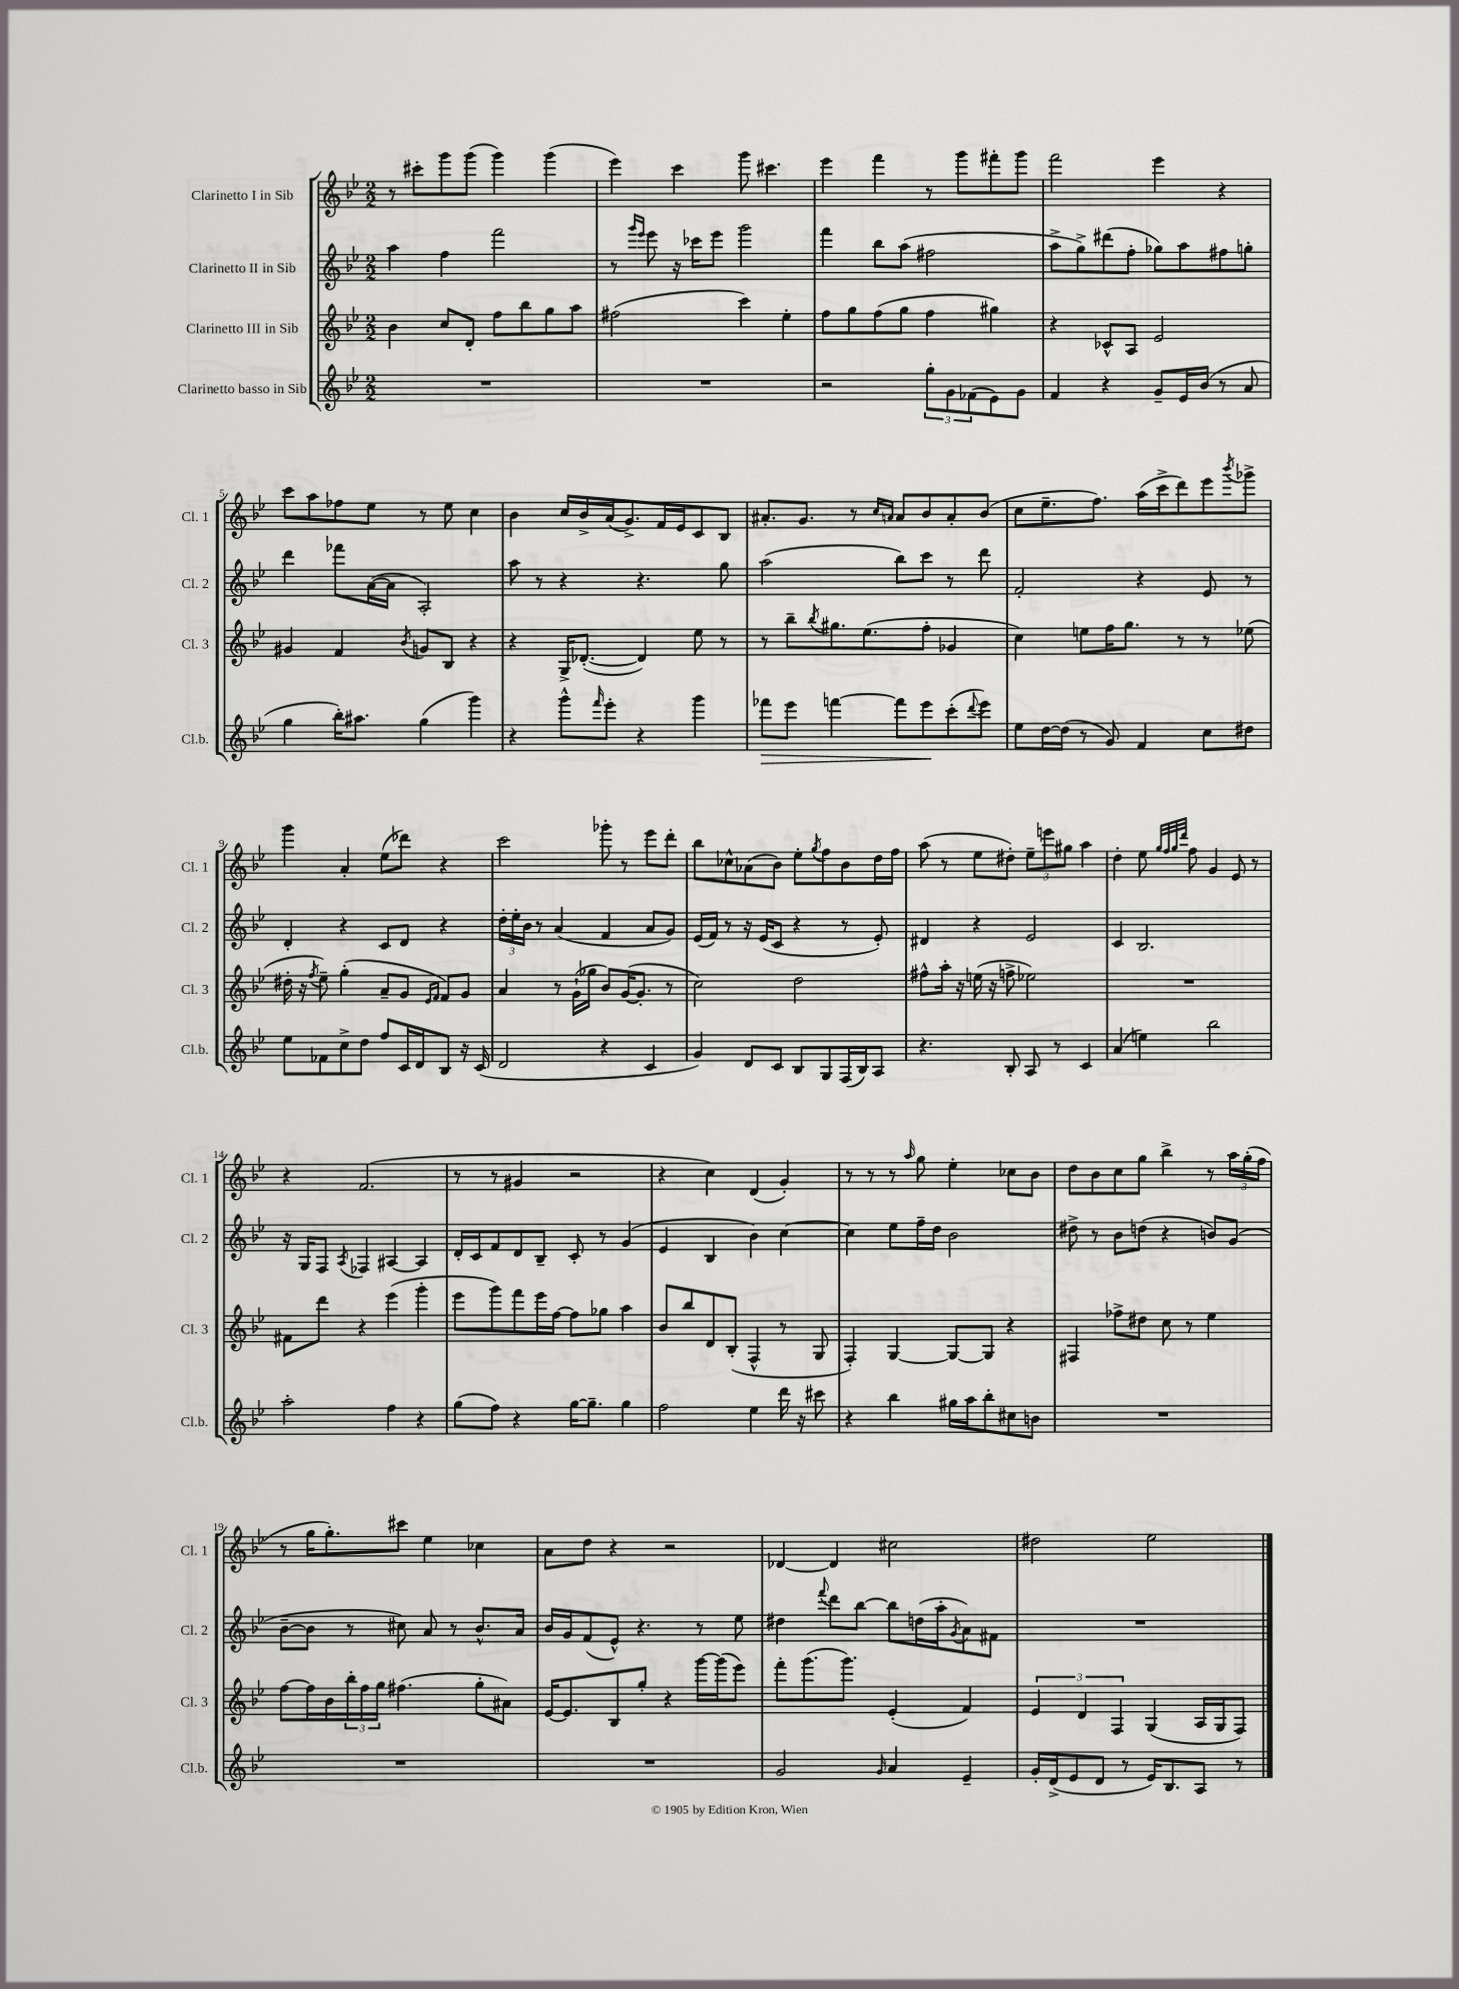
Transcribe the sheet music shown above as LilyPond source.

<<
\new StaffGroup <<
\new Staff = "s0" \with { instrumentName = "Clarinetto I in Sib" shortInstrumentName = "Cl. 1" } {
    \clef treble \key bes \major \numericTimeSignature \time 2/2
    r8 cis'''8-. g'''8 g'''8( g'''4) g'''4( |
    ees'''4) c'''4 g'''8 cis'''4. |
    ees'''4 f'''4 r8 g'''8 fis'''8-. g'''8 |
    f'''2 ees'''4 r4 |
    c'''8 a''8 fes''8 ees''8 r8 ees''8 c''4 |
    bes'4 c''16 bes'16-> a'16( g'8.->) f'16 ees'16 c'8 bes8 |
    ais'8.-. g'8. r8 \grace { c''16 a'16 } a'8 bes'8 a'8-. bes'8( |
    c''8 ees''8.-- f''8.) a''16( c'''16-> d'''8) ees'''8 \acciaccatura { bes'''8 } ges'''8-> |
    g'''4 a'4-. ees''8( des'''8) r4 |
    c'''2 ges'''8-. r8 ees'''8 d'''8-. |
    bes''8 ces''8-^ aes'8( bes'8) ees''8-. \acciaccatura { g''8 } f''8 bes'8 d''16 f''16 |
    a''8( r8 ees''8 dis''8-.) \tuplet 3/2 { ees''8-- e'''8 gis''8 } a''4 |
    d''4-. ees''8 \grace { g''32 f''32 g''32 d'''32 } f''8 g'4 ees'8 r8 |
    r4 f'2.( |
    r8 r8 gis'4 r2 |
    r4 c''4) d'4( g'4-.) |
    r8 r8 r8 \grace { a''16 } g''8 ees''4-. ces''8 bes'8 |
    d''8 bes'8 c''8 g''8 bes''4-> r8 \tuplet 3/2 { a''16 g''16-.( f''16 } |
    r8 g''16 g''8.-.) cis'''8 ees''4 ces''4 |
    a'8 d''8 r4 r2 |
    des'4~ des'4 cis''2 |
    dis''2 ees''2 \bar "|." |
}
\new Staff = "s1" \with { instrumentName = "Clarinetto II in Sib" shortInstrumentName = "Cl. 2" } {
    \clef treble \key bes \major \numericTimeSignature \time 2/2
    a''4 f''4 f'''2 |
    r8 \grace { g'''16 ees'''16 } ees'''8 r16 ces'''16 ees'''8 g'''2 |
    f'''4 bes''8 a''8( fis''2 |
    a''8-> g''8->) dis'''8( f''8-. ges''8) a''8 fis''8 g''8-. |
    d'''4 fes'''8 a'16~( a'16 a2-.) |
    a''8 r8 r4 r4. g''8 |
    a''2( bes''8) c'''8 r8 d'''8 |
    f'2-. r4 ees'8 r8 |
    d'4-. r4 c'8 d'8 r4 |
    \tuplet 3/2 { d''16-. ees''16-. bes'16 } r8 a'4( f'4 a'8 g'8) |
    ees'16( f'16) r8 r16 ees'16( c'8 r4 r8 ees'8-.) |
    dis'4 r4 ees'2 |
    c'4 bes2. |
    r16 g16 f8 \acciaccatura { a8 } fes4 ais4~ ais4 |
    d'16-. c'16 f'8 d'8 bes8-- c'8-. r8 g'4( |
    ees'4 bes4 bes'4) c''4~ |
    c''4 ees''8 f''16-- d''16 bes'2 |
    dis''8-> r8 bes'8 d''8( r4 b'8) g'8( |
    bes'8~-- bes'8 r8 cis''8) a'8 r8 bes'8.-^ a'16 |
    bes'16 g'16 f'8( ees'8-^) r4. r8 ees''8 |
    dis''4 \appoggiatura { f'''8 } d'''8 bes''8~ bes''8 d''16( a''16-. \acciaccatura { g'8 } a'8) fis'8 |
    R1 \bar "|." |
}
\new Staff = "s2" \with { instrumentName = "Clarinetto III in Sib" shortInstrumentName = "Cl. 3" } {
    \clef treble \key bes \major \numericTimeSignature \time 2/2
    bes'4 c''8 d'8-. f''8 bes''8 g''8 a''8 |
    fis''2( c'''4) ees''4-. |
    f''8 g''8 f''8( g''8 f''4 gis''4) |
    r4 ces'8-^ a8 ees'2 |
    gis'4 f'4 \acciaccatura { bes'8 } g'8 bes8 r4 |
    r4 g16-> des'8.~-.( des'4) ees''8 r8 |
    r8 bes''8-- \acciaccatura { bes''8 } gis''8. ees''8.( f''8-. ges'4 |
    c''4) e''8 f''16 g''8. r8 r8 ees''8( |
    dis''16-. r16 \acciaccatura { f''8 } ees''8--) g''4-.( a'8-- g'8 \grace { ees'16 f'16 } f'8) g'8 |
    a'4 r8 g'16-!( ges''16 bes'8) g'16~( g'8.-. r8 |
    c''2) d''2 |
    fis''8-^ a''16-. r16 e''16( r16 f''8-> ees''2) |
    R1 |
    fis'8 d'''8 r4 ees'''4( g'''4-. |
    ees'''8 g'''8) f'''8 ees'''16 f''16~ f''8 ges''8 a''4 |
    bes'8 bes''8 d'8 bes8-.( f4-^ r8 g8 |
    f4-.) g4~ g8~ g8 r4 |
    fis4 fes''8-> dis''8 c''8 r8 ees''4 |
    f''8~ f''16 bes'16 \tuplet 3/2 { bes''16-. f''16 g''16 } fis''4.( g''8-. ais'8) |
    ees'16~ ees'8. bes8 g''8-. r4 g'''16~ g'''16( ees'''8) |
    f'''8-. g'''8.( g'''8.) ees'4-.( f'4) |
    \tuplet 3/2 { ees'4 d'4 f4 } g4( a16 g16 f8) \bar "|." |
}
\new Staff = "s3" \with { instrumentName = "Clarinetto basso in Sib" shortInstrumentName = "Cl.b." } {
    \clef treble \key bes \major \numericTimeSignature \time 2/2
    R1 |
    R1 |
    r2 \tuplet 3/2 { g''8-. g'8 fes'8( } ees'8) g'8 |
    f'4 r4 g'8-- ees'16 bes'16( r8 a'8 |
    g''4 bes''16-.) ais''8. g''4( g'''4) |
    r4 g'''8-^ \grace { f'''16 } ees'''8-. r4 g'''4 |
    fes'''8\> ees'''8 f'''4~ f'''8 ees'''8\! c'''8-.( \appoggiatura { d'''8 } ees'''8) |
    ees''8 d''16~ d''16( r8 g'8) f'4 c''8 dis''8 |
    ees''8 fes'8 c''8-> d''8 f''8 c'16 d'16 bes8 r16 c'16( |
    d'2 r4 c'4 |
    g'4) d'8 c'8 bes8 g8 f16( bes16) a8 |
    r4. bes8-. a8 r8 c'4 |
    a'4( e''4) bes''2 |
    a''2-. f''4 r4 |
    g''8( f''8) r4 g''16~ g''8.-- g''4 |
    f''2 ees''4 d'''16 r16 cis'''8 |
    r4 bes''4 gis''16 a''16 bes''8-. cis''8 b'8 |
    R1 |
    R1 |
    R1 |
    g'2 \grace { g'16 } a'4 ees'4-- |
    g'16-. d'16->( ees'8 d'8 r8 ees'16) bes8. a8 r8 \bar "|." |
}
>>
>>
